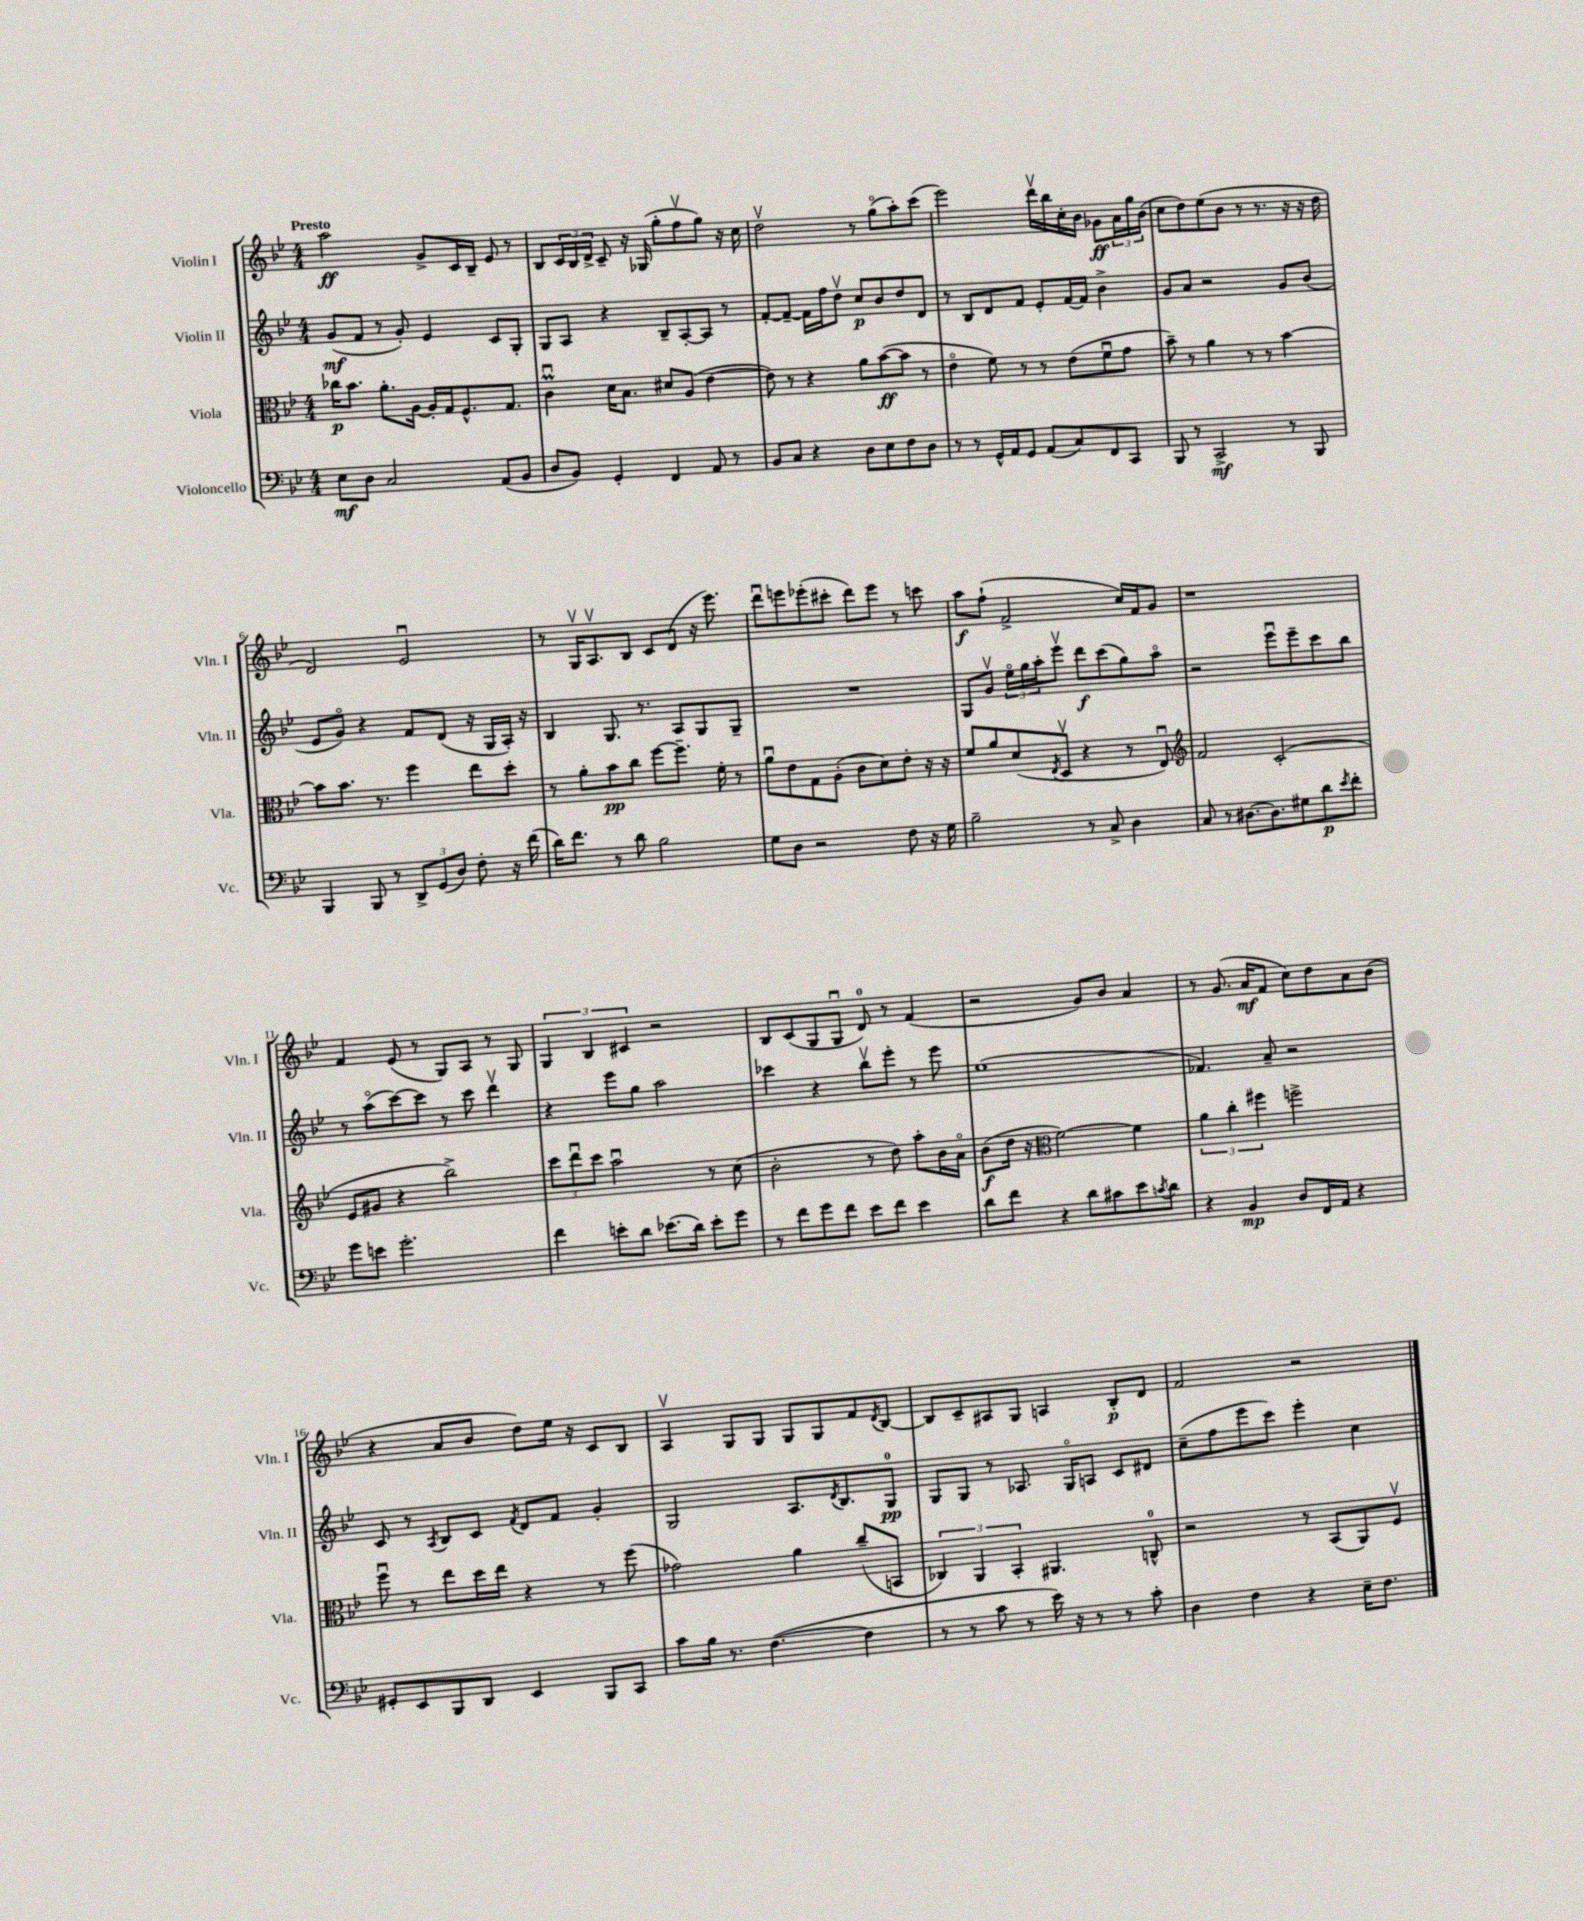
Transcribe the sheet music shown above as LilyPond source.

<<
\new StaffGroup <<
\new Staff = "s0" \with { instrumentName = "Violin I" shortInstrumentName = "Vln. I" } {
    \clef treble \key bes \major \numericTimeSignature \time 4/4 \tempo "Presto"
    a''2\ff g'8-> c'16 bes16-- ees'8 r8 |
    bes8 \tuplet 3/2 { c'16 bes16 d'16-> } c'8-- r16 ges16( g''8-. f''8\upbow g''8) r16 c''16 |
    d''2\upbow r8 g''8\flageolet( a''8-.) c'''8( |
    ees'''2) d'''16\upbow bes''16 c''16-. bes'16 ges'8\ff \tuplet 3/2 { a'16 g''16 bes'16( } |
    c''8 d''8) ees''8( bes'8 r8 r8. r16 r16 d''16 |
    d'2) ees'2\downbow |
    r8 g16\upbow a8.\upbow bes8 c'8 d'8( r16 ees'''8.) |
    d'''8\downbow e'''8 ees'''8-.( cis'''8-. d'''8) ees'''8 r8 c'''8 |
    a''8\f f''8-!( f'2-> c''16) f'16 g'8 |
    r1 |
    f'4 ees'8( r8 g8) a8 r8 g8 |
    \tuplet 3/2 { g4 bes4 cis'4 } r2 |
    bes8 c'8( g8 g8\downbow d'8-0) r8 f'4( |
    r2 g'8) bes'8 a'4 |
    r8 g'8.( a'16\mf f'8 c''8) d''8 a'8 bes'8( |
    r4 a'8 bes'8 d''8) ees''16 r16 c'8 bes8 |
    a4\upbow g8 g8 g8 g8 f'8 \acciaccatura { d'8 } bes8~ |
    bes8 c'8-- ais8 g8 a4 bes8-.\p d'8 |
    f'2 r2 \bar "|." |
}
\new Staff = "s1" \with { instrumentName = "Violin II" shortInstrumentName = "Vln. II" } {
    \clef treble \key bes \major \numericTimeSignature \time 4/4
    g'8\mf( f'8 r8 g'8-.) ees'4 c'8 g8-. |
    g8 a8 r4 bes8-- a8~-. a8 r8 |
    f'8~-. f'8~-- f'16 f''16 d''8\upbow c''8\p bes'8 d''8 d'8 |
    r8 bes8 d'8 f'8 ees'8-. f'16~ f'16 bes'4-> |
    g'8 a'8 r2 g'8 bes'8( |
    ees'8 g'8\flageolet) r4 f'8 d'8( r16 g16 a16-.) r16 |
    bes4 g8. r8. a8 g8 g8-- |
    R1 |
    g8 g'8\upbow \tuplet 3/2 { ees''16\flageolet g''16 a''16-. } ees'''8\upbow d'''8\f c'''8( g''8) a''8\flageolet |
    r2 ees'''8\downbow ees'''8-- c'''8 bes''8 |
    r8 a''8\flageolet( c'''8~) c'''8 r8 c'''8 d'''4\upbow |
    r4 ees'''8 g''8 a''2 |
    ces'''4 r4 bes''8\upbow ees'''8-. r8 ees'''8 |
    ees''1( |
    fes'4.) a'8-- r2 |
    c'8 r8 \acciaccatura { a8 } bes8 c'8 \acciaccatura { f'8 } d'8 f'8 g'4-. |
    g2 a8. \acciaccatura { d'8 } bes8. g8-0\pp |
    g8 g8 r8 aes8. g16\flageolet a8 c'8 dis'8 |
    c''8--( f''8 ees'''8 c'''8) ees'''4-. c''4 \bar "|." |
}
\new Staff = "s2" \with { instrumentName = "Viola" shortInstrumentName = "Vla." } {
    \clef alto \key bes \major \numericTimeSignature \time 4/4
    ces''16\p bes'8. a'8.-. a16~ a16-. g16 f8.-^ g8. |
    c'4\downbow\prall d'16 bes8. dis'8 a8( ees'4~ |
    ees'8) r8 r4 a'8 bes'8~\ff( bes'8 r8 |
    ees'4\flageolet f'8) r8 r8 ees'8( f'8\downbow g'8 |
    bes'8--) r8 a'4 r8 r8 bes'4~ |
    bes'8 bes'8. r8. f''4 ees''8 d''8-. |
    r8 a'8-. bes'8\pp c''8 f''8~ f''8.-- f'16-. r8 |
    a'8\downbow ees'8 g8 a8-.( c'8 d'8) ees'8-. r16 r16 |
    f'8 a'8 d'8( \acciaccatura { ees8 } d8\upbow r4 r8 ees8\downbow) |
    \clef treble f'2 c'2-.( |
    ees'8 gis'8 r4 bes''2->) |
    \tuplet 3/2 { c'''8 d'''8\downbow c'''8 } a''2\downbow r8 c''8( |
    bes'2-. r8 d''8) a''8-. bes'16 a'16\flageolet |
    bes'8\f( d''16 r16 \clef alto f'2~) f'4 |
    \tuplet 3/2 { a'4 c''4-. fis''4 } f''2-> |
    f''8\downbow r8 ees''8 d''16 ees''16 r4 r8 f''8( |
    ges'2) a'4 c''8--( b,8 |
    \tuplet 3/2 { ces4) a,4 bes,4-. } ais,4. c8-0-^ |
    r2 r8 bes,8( a,8) f8\upbow \bar "|." |
}
\new Staff = "s3" \with { instrumentName = "Violoncello" shortInstrumentName = "Vc." } {
    \clef bass \key bes \major \numericTimeSignature \time 4/4
    ees8\mf d8 c2 a,8( bes,8 |
    d8 bes,8) g,4-. f,4 a,8 r8 |
    bes,8 c8 r4 d8 ees8 f8 d8 |
    r8 r8 g,16-^ a,16 g,8 a,8( c8) f,8 c,8 |
    bes,,8 r8 c,2->\mf r8 bes,,8 |
    bes,,4 bes,,8 r8 \tuplet 3/2 { d,8-> g,8( d8) } f8-. r16 f'16( |
    d'16) f'8. r8 d'8 bes2 |
    g8 d8 r2 f8 r16 g16 |
    bes2-- r8 c8-> d4 |
    c8 r8 dis8.~ dis8. gis8 d'8\p \acciaccatura { ees'8 } f'8-. |
    g'8 e'8 g'2.-. |
    f'4 e'8-. d'8 ees'8.( d'16) ees'8-. g'8 |
    r8 f'8 g'8 f'8 ees'8 f'8 ees'4 |
    d'8 f'8 r4 d'8 cis'8 ees'8 \acciaccatura { c'8 } d'8 |
    r4 bes,4\mp d8 f,16 a,16 r4 |
    gis,8-. ees,8 bes,,8 d,8 ees,4 bes,,8 c,8 |
    c'8 bes16 r8. f4.~( f4 |
    r8 r8 c'8 r8 ees'16) r16 r8 r8 c'8-. |
    d4 f4 r4 ees16-- f8. \bar "|." |
}
>>
>>
